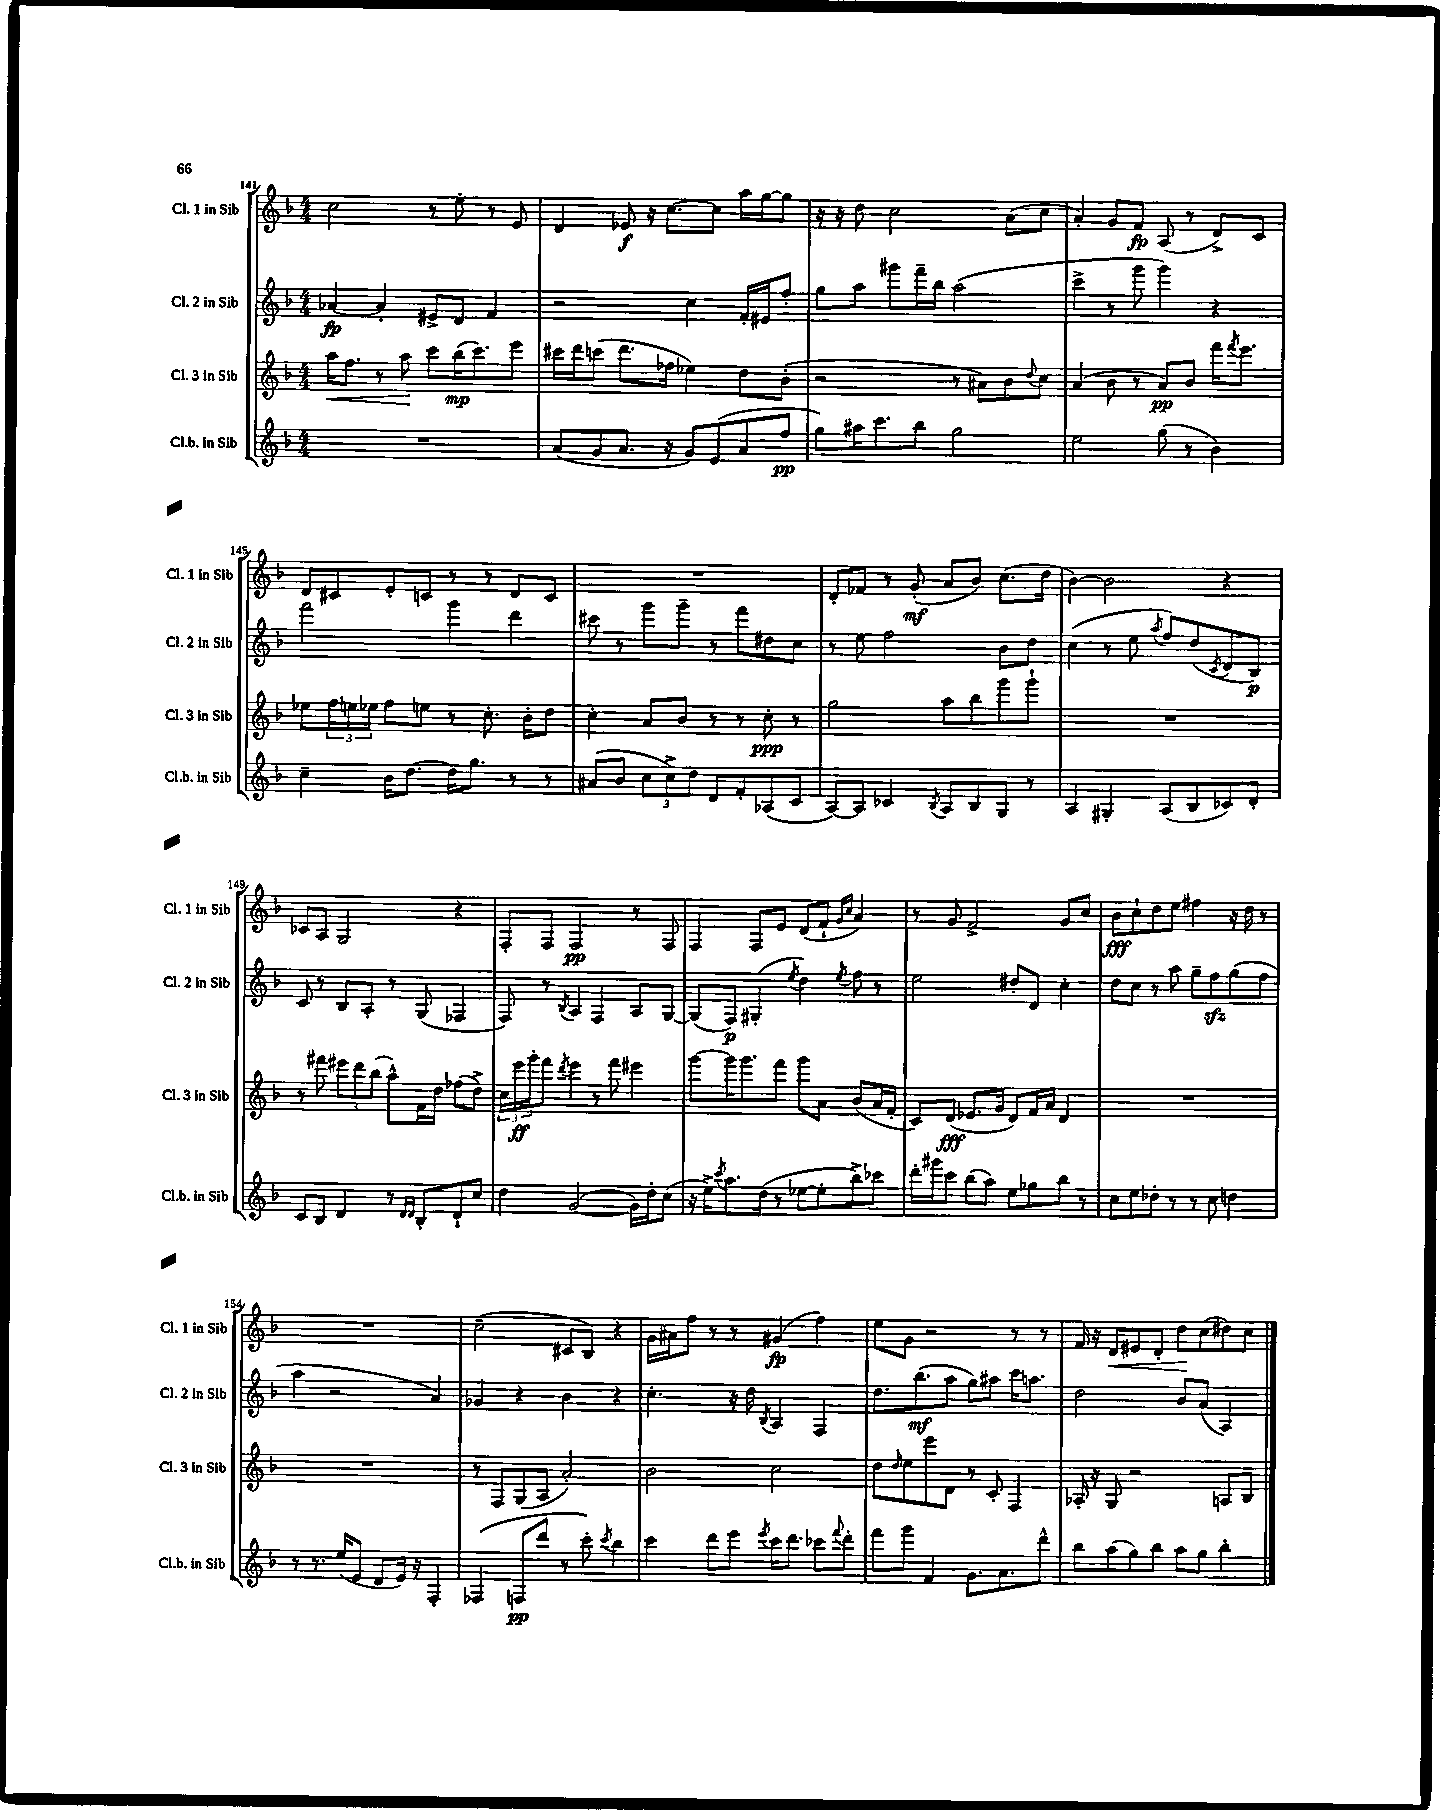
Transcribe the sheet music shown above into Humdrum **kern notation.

**kern	**kern	**kern	**kern
*staff4	*staff3	*staff2	*staff1
*clefG2	*clefG2	*clefG2	*clefG2
*k[b-]	*k[b-]	*k[b-]	*k[b-]
*M4/4	*M4/4	*M4/4	*M4/4
1r	16aa	[4a-	2cc
.	8.ff	.	.
.	8r	4a-']	.
.	8aa	.	.
.	8ccc	8e#^	8r
.	(16bb-	8d	8ee'
.	8.ccc)	.	.
.	.	4f	8r
.	8eee	.	8e
=	=	=	=
(8a	16ccc#	2r	4d
.	16ddd	.	.
8g	(8ccc	.	.
8.a	8.ddd	.	8e-
.	.	.	16r
16r	16ff-	.	[8.cc
8g)	4ee-)	4cc	.
(8e	.	.	8cc]
8a	8dd	16f'	16aa
.	.	16e#	[16gg
8ff	(8b-'	8ff'	8gg]
=	=	=	=
8gg)	2r	8gg	16r
.	.	.	16r
16aa#	.	8aa	8dd
8.ccc	.	.	.
.	.	8ggg#	2cc
8bb-	.	16fff~	.
.	.	16bb-	.
2gg	8r	(2aa	.
.	8a#)	.	.
.	8b-	.	(8a
.	8qqdd	.	.
.	8cc	.	8cc
=	=	=	=
2ee	(4a	4ccc^	4a')
.	8b-	8r	8g
.	8r	8ggg	8f
(8gg	8a)	4ggg)	(8A
8r	8b-	.	8r
4b-)	16fff	4r	8d^)
.	8qfff	.	.
.	8.eee	.	.
.	.	.	8c
=	=	=	=
4cc~	8ee-	2fff	8d
.	24ff	.	8c#
.	24ee	.	.
.	24ee-	.	.
16b-	8ff	.	8e'
[8.dd	.	.	.
.	8ee	.	8c
16dd]	8r	4ggg	8r
8.gg	.	.	.
.	8.cc'	.	8r
8r	.	4ddd	8d
.	16b-'	.	.
8r	8dd	.	8c
=	=	=	=
(8a#	4cc'	8ccc#	1r
8b-	.	8r	.
12cc	8a	8ggg	.
12cc^)	.	.	.
.	8b-	8ggg~	.
12dd	.	.	.
8d	8r	8r	.
8f'	8r	8fff	.
(8A-	8cc'	8dd#	.
8c	8r	8cc	.
=	=	=	=
[8A)	2gg	8r	8d'
8A]	.	8ee	8f-
4c-	.	2ff	8r
.	.	.	(8g'
8qB-	.	.	.
8A	8aa	.	8a
8B-	8bb-	.	8b-)
8G	8ggg	8b-	(8.cc
8r	8ggg`	8dd	.
.	.	.	16dd
=	=	=	=
4A	1r	(4cc	[4b-)
4G#'	.	8r	2b-]
.	.	8ee	.
.	.	8qaa	.
(8A	.	8ff)	.
8B-	.	(8dd	.
.	.	8qc	.
8c-)	.	8d	4r
8d'	.	8B-)	.
=	=	=	=
8c	8r	8c	8c-
8B-	8fff#	8r	8A
4d	12eee#	8B-	2G
.	12ddd	.	.
.	.	8A'	.
.	(12bb-	.	.
8r	8aa^^)	8r	.
16qqd	.	.	.
16qqd	.	.	.
8B-'	16f	(8G	.
.	16dd	.	.
8d`	(8ff-	4F-	4r
8cc	8dd^)	.	.
=	=	=	=
4dd	24cc	8F)	8F'
.	24eee	.	.
.	24ggg'	.	.
.	8fff	8r	8F
.	8qddd	8qB-	.
([2g	4eee	4A	2F
.	8r	4F	.
.	8fff	.	.
16g])	4eee#	8A	8r
16dd'	.	.	.
(8cc	.	[8G	8F
=	=	=	=
16r	[8ggg	(8G]	4F
16ee^)	.	.	.
8qccc	.	.	.
8.aa	16ggg]	8F)	.
.	8.ggg	.	.
.	.	(4G#'	8F
(16dd	.	.	.
8r	8fff	.	8e
.	.	8qee	.
[8ee-	8ggg	4dd)	(8d
8ee-']	8a	.	8f`
.	.	.	16qqg
.	.	8qee	16qqcc
8bb-^)	(8b-	8ff	4a)
8ccc-	16a	8r	.
.	16f'	.	.
=	=	=	=
16ddd'	8c)	2ee	8r
16ggg#	.	.	.
8ccc	(8d	.	8g
(8bb-	8.e-	.	2f^
8aa)	.	.	.
.	16g	.	.
8ee	8d)	8dd#'	.
8gg-	16f	8d	.
.	16a	.	.
8bb-	4d	4cc'	8g
8r	.	.	8cc
=	=	=	=
8cc	1r	8dd	8b-
8ee	.	8cc	8cc`
8dd-'	.	8r	8dd
8r	.	8aa	8ee
8r	.	8gg~	4ff#
8cc	.	8ff	.
4dd	.	(8gg	16r
.	.	.	16dd
.	.	8ff	8r
=	=	=	=
8r	1r	4aa	1r
8.r	.	.	.
.	.	2r	.
(16ee	.	.	.
8e	.	.	.
8d	.	.	.
16e)	.	.	.
16r	.	.	.
4F'	.	4a)	.
=	=	=	=
(4F-	8r	4g-	(2cc~
.	8F	.	.
8F	(8G	4r	.
8ddd	8A	.	.
8r	2a')	4b-	8c#
8ccc')	.	.	8B-)
8qccc	.	.	.
4bb-	.	4r	4r
=	=	=	=
4ccc	2b-	4.cc'	16g
.	.	.	16a#
.	.	.	8ff
8ddd	.	.	8r
8eee	.	16r	8r
.	.	16dd	.
8qeee	.	8qB-	.
16ccc	2cc	4A	(4g#
8.ddd	.	.	.
8ccc-	.	4F	4ff)
8qqfff	.	.	.
8ddd'	.	.	.
=	=	=	=
8fff	8dd	8.dd	8ee
.	16qqdd	.	.
8ggg	8ee	.	8g
.	.	(8.bb-	.
4f	8eee	.	2r
.	8d	8aa	.
8.g	8r	8gg)	.
.	8c'	8aa#	.
8.a	.	.	.
.	4F	16ccc	8r
.	.	8.aa	.
8ddd^^	.	.	8r
=	=	=	=
8bb-	16A-'	2dd	16f
.	16r	.	16r
(8aa	8G	.	8d
8gg)	2r	.	8e#
8bb-	.	.	8d'
8aa	.	8b-	8dd
8gg	.	(8a	(8cc
4bb-'	8A	4A)	8dd#)
.	8B-	.	8cc
==	==	==	==
*-	*-	*-	*-
